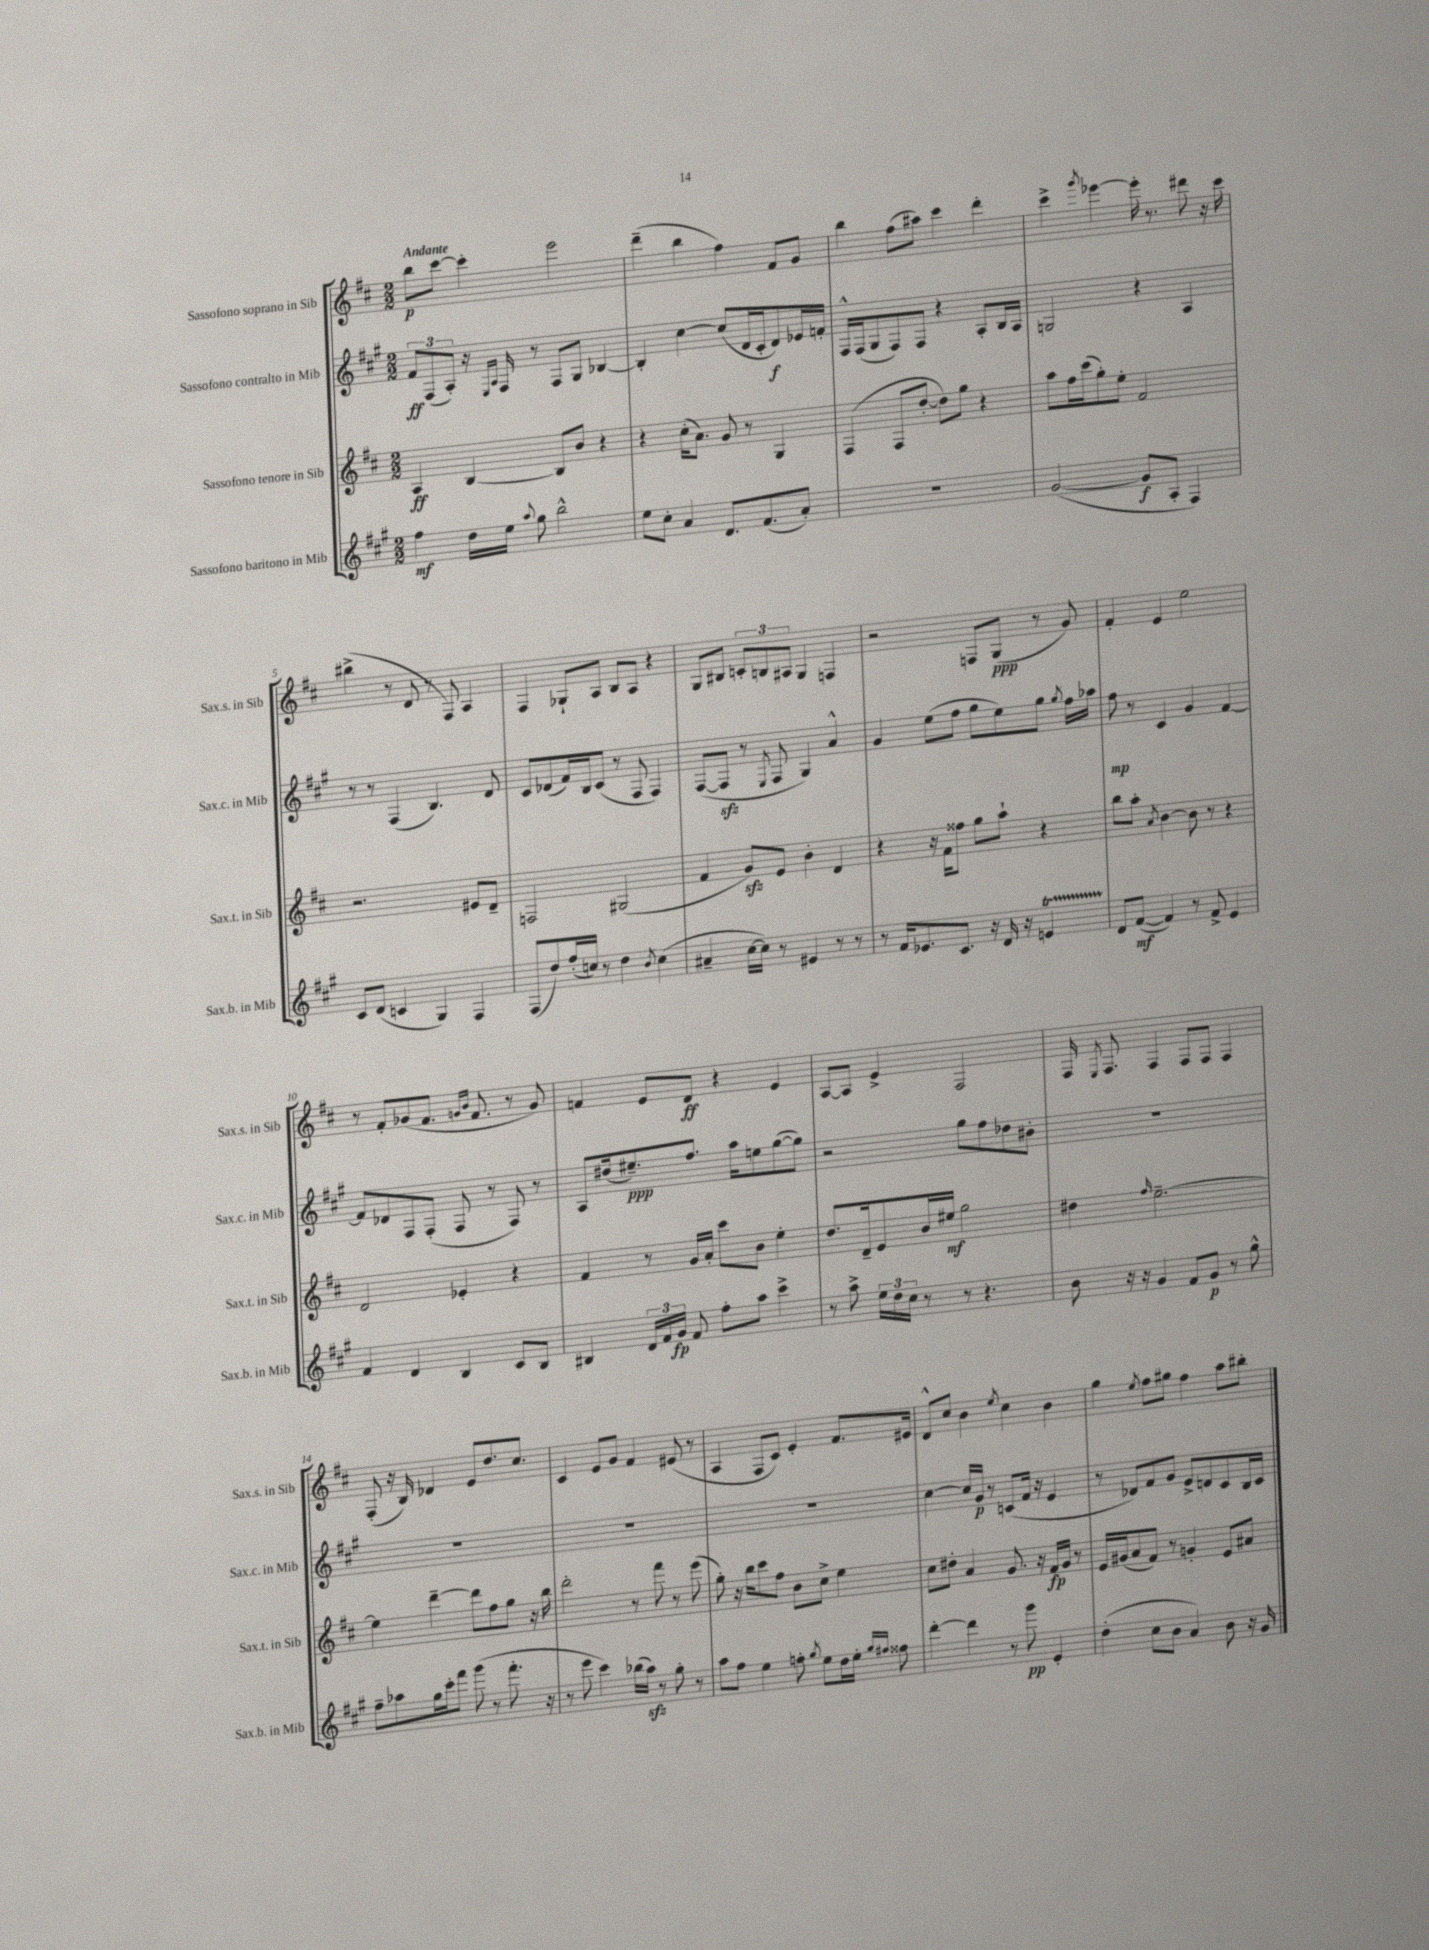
<<
\new StaffGroup <<
\new Staff = "s0" \with { instrumentName = "Sassofono soprano in Sib" shortInstrumentName = "Sax.s. in Sib" } {
    \clef treble \key d \major \numericTimeSignature \time 2/2 \tempo "Andante"
    \autoBeamOff b''8[\p cis'''8]~ cis'''4-. e'''2 |
    d'''4--( b''4 fis''4) fis'8[ g'8] |
    b''4 fis''8[( ais''8]) cis'''4 d'''4-. |
    cis'''4-> \acciaccatura { g'''8 } ees'''4~ ees'''16-. r8. dis'''8 r16 cis'''16 |
    bis''4->( r8 d'8 r8 fis8) a4 |
    fis4 ges8[-! a8] b8[ a8] r4 |
    g8[ bis8] \tuplet 3/2 { c'8[-. b8 ais8] } g4 f4 |
    r2 f8[ g8]\ppp( r8 g'8) |
    fis'4-. e'4 e''2 |
    r8 fis'8[-. ges'8( fis'8.] \grace { g'16[ b'16] } fis'8. r8 g'8) |
    f'4 e'8[ d'8]\ff r4 e'4 |
    a8[~ a8] e'4-> fis2 |
    fis16 \acciaccatura { e8 } fis8. fis4 fis8[ fis8] fis4 |
    fis8-.( r16 b16) des'4 e'8[ d''8. cis''8.] |
    cis'4 e'8[ g'8] fis'4 eis'8( r8 |
    a4 fis8[ cis'8]) e'4-. fis'8.[ eis'16] |
    d'8[-^ cis''8] b'4 \acciaccatura { e''8 } cis''4 b'4 |
    g''4 \acciaccatura { e''8 } fis''8[ gis''8] fis''4 a''8[ bis''8]-. \bar "|." |
}
\new Staff = "s1" \with { instrumentName = "Sassofono contralto in Mib" shortInstrumentName = "Sax.c. in Mib" } {
    \clef treble \key a \major \numericTimeSignature \time 2/2
    \autoBeamOff \tuplet 3/2 { fis'8[\ff fis8( a8]-.) } r16 \grace { e16[ a16] } fis16 r8 fis8[ gis8] bes4~ |
    bes4-. cis''4~ cis''8[( d'16 cis'16-. d'8\f) ees'16 f'16]-. |
    fis16[-^ fis16( gis8 fis8) fis8] r4 a8[-. b16 a16] |
    g2 r4 a4 |
    r8 r8 fis4( b4.) d'8 |
    cis'8[ des'8( fis'16) b16 cis'8]( r8 fis8 fis4) |
    fis8[~( fis8]\sfz r8 \acciaccatura { e8 } fis8 gis4) a'4-^ |
    gis'4 e''8[( fis''8] gis''8[ e''8) gis''8] \acciaccatura { gis''8 } fis''16[ aes''16] |
    fis''8\mp r8 cis'4 gis'4 fis'4~ |
    fis'8[ des'8 fis8 fis8]-.( fis8 r8 fis8) r8 |
    a8[ dis''16( eis''8.--\ppp) fis''8.] a''16[ e''8 gis''8~( gis''8]) |
    r2 gis''8[ fis''8 des''8 bis'8]-. |
    R1 |
    R1 |
    R1 |
    R1 |
    cis''4~ cis''16[ gis'16]\p r8 c'8[( fis'16] r16 e'4 |
    r8 des'8[) fis'8 gis'8] e'8[-> d'8 cis'8 b16 cis'16] \bar "|." |
}
\new Staff = "s2" \with { instrumentName = "Sassofono tenore in Sib" shortInstrumentName = "Sax.t. in Sib" } {
    \clef treble \key d \major \numericTimeSignature \time 2/2
    \autoBeamOff a4\ff b4~ b8[ b'8] r4 |
    r4 cis''16[-.( a'8.]) g'8 r8 g4 |
    fis4( fis8[ d''8]~-. d''8[) g''8] r4 |
    a''8[ fis''16 cis'''16( g''8-.) e''8]-. fis'2 |
    r2. eis'8[ d'8]-- |
    f2 gis2( |
    fis'4 g'8[\sfz) e'8] b'4-. d'4 |
    r4 r16 fis'16[ fisis''8] g''8[ a''8]-! r4 |
    b''8[ a''8]-. \acciaccatura { a'8 } b'4~ b'8 r8 r4 |
    d'2 ees'4-. r4 |
    fis'4 r8 g'16[ a'16]-. cis'''8[ b'8] e''4-. |
    d''8.[ d'16-- e'8 b'16 eis''16]\mf g''2 |
    dis''4 \grace { fis''16 } e''2.~-- |
    e''4 d'''4~-- d'''8[ fis''8 g''8] r16 b''16 |
    d'''2-. r8 fis'''8 r8 e'''8( |
    g''8-.) r16 b''16[ cis'''8 fis''8] b'8[ cis''8]-> e''4 |
    cis''8[ dis''8]-. a'4 g'8. r16 fis'16[\fp g'16] r8 |
    e'16[ gis'16( a'8 fis'8]) r8 g'4-. e'8[ ais'8] \bar "|." |
}
\new Staff = "s3" \with { instrumentName = "Sassofono baritono in Mib" shortInstrumentName = "Sax.b. in Mib" } {
    \clef treble \key a \major \numericTimeSignature \time 2/2
    \autoBeamOff fis''4\mf d''16[ e''16] \appoggiatura { a''8 } gis''8 b''2-^ |
    e''8[ cis''8]-. a'4 d'8.[ fis'8.( a'8]-.) |
    R1 |
    gis'2~( gis'8[\f a8]-. fis4) |
    cis'8[ d'8]( c'4 gis4) fis4 |
    fis8[( d''8) fis''16-.( c''16]) r8 d''4 \acciaccatura { b'8 } c''4( |
    ais'4-- cis''16[~ cis''16]) r8 eis'4 r8 r8 |
    r8 fis'16[ ees'8. cis'8.] r16 d'16 r16 e'4\startTrillSpan |
    d'8[\stopTrillSpan fis'8]~\mf( fis'4) r8 fis'8-> e'4 |
    fis'4 d'4 b4 cis'8[ b8] |
    bis4 \tuplet 3/2 { d'16[ fis'16 gis'16]\fp } fis'8 fis''8[-. a''8] cis'''4-> |
    r8 a''8-> \tuplet 3/2 { e''16[ d''16 cis''16] } r8 r8 r4. |
    b'8 r16 r16 gis'4 fis'8[ gis'8]\p r8 gis''8-^ |
    fis''8[-- aes''8 gis''16 cis'''16-. fis'''8] gis'''8( r8 fis'''8.-. r16 |
    r8 e'''8 cis'''4) bes''16[( a''16]\sfz) r8 gis''8-. r8 |
    a''8[ fis''8] e''4 f''8-. \acciaccatura { gis''8 } e''8[ d''16 e''16]-. \grace { gis''16[ fis''16] } fisis''8 |
    d'''4~-. d'''4 r8 gis'''8\pp e'4-. |
    d''4-.( cis''8[ b'8] a'4) b'8 r16 gis'16 \bar "|." |
}
>>
>>
